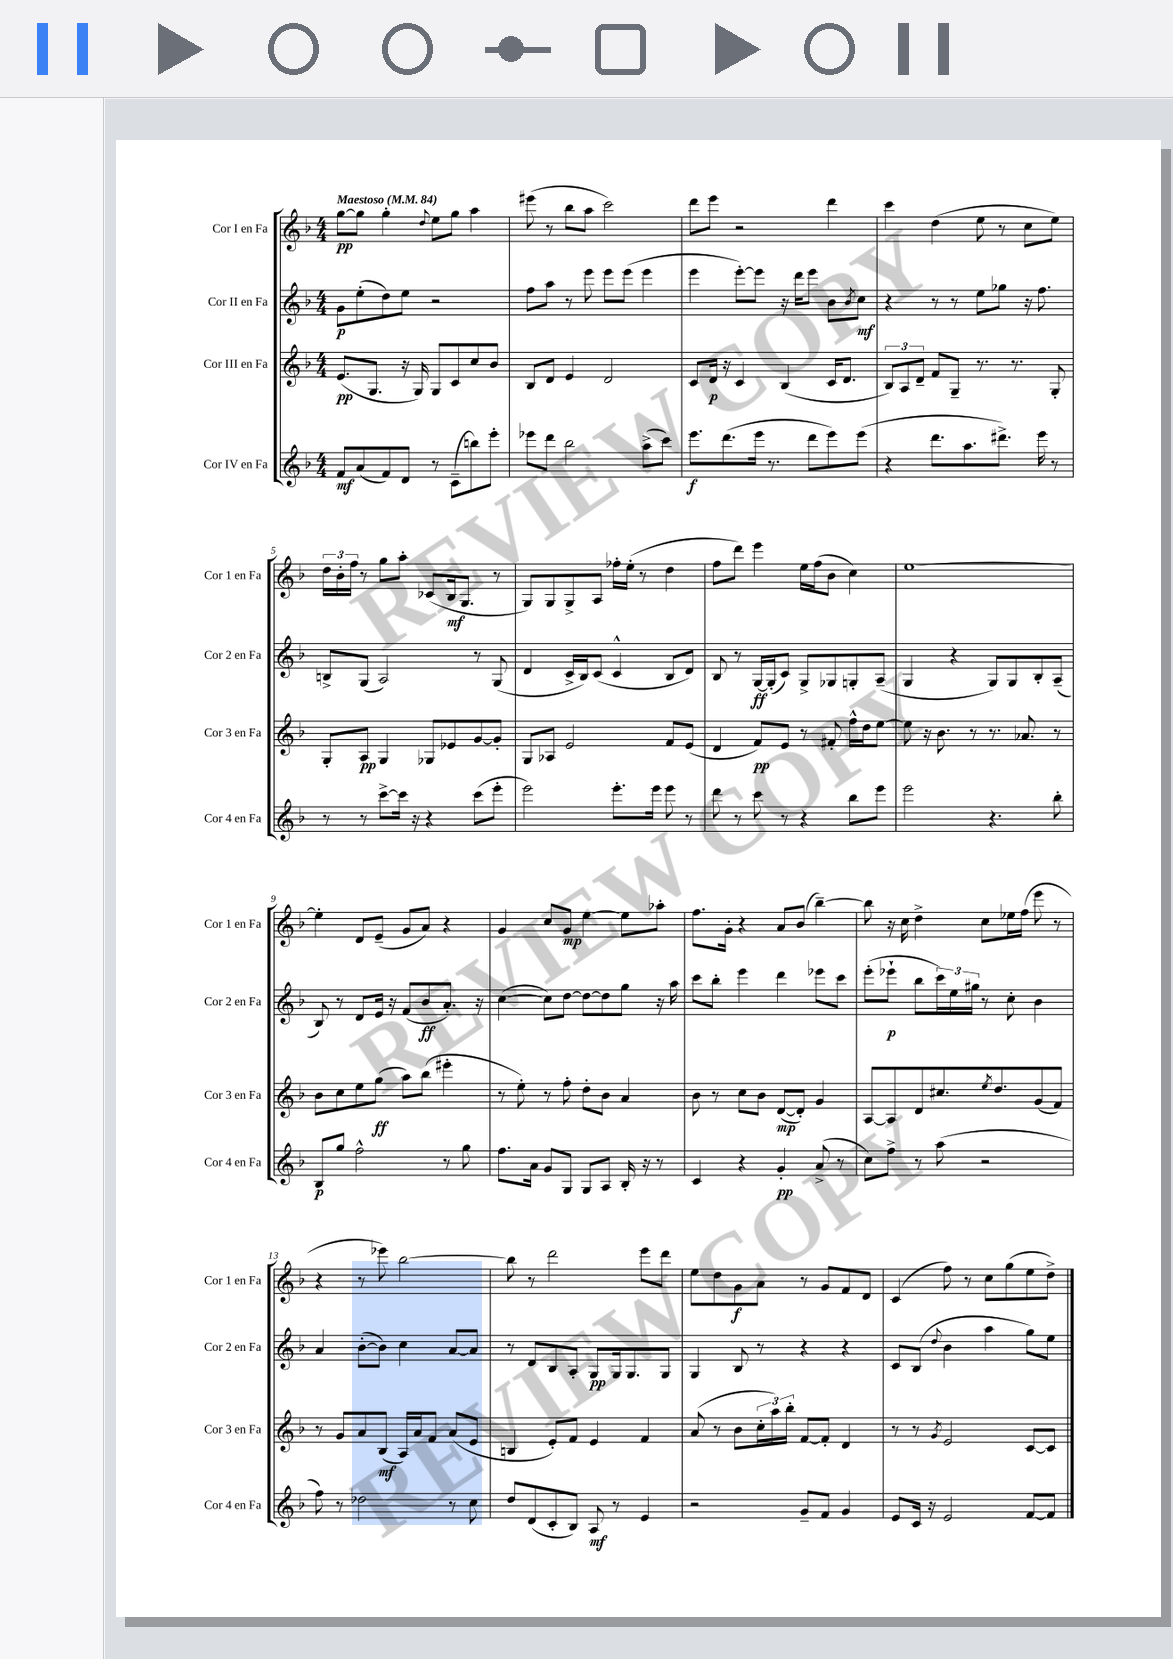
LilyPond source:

<<
\new StaffGroup <<
\new Staff = "s0" \with { instrumentName = "Cor I en Fa" shortInstrumentName = "Cor 1 en Fa" } {
    \clef treble \key f \major \numericTimeSignature \time 4/4 \tempo "Maestoso" 4 = 84
    g''8~\pp g''8 g''4-. \appoggiatura { d''8 } e''8 g''8 a''4 |
    eis'''8( r8 bes''8 a''8 c'''2) |
    d'''8 e'''8 r2 d'''4 |
    c'''4 d''4( e''8 r8 c''8 e''8) |
    \tuplet 3/2 { d''16 bes'16-. f''16 } r8 g''8 a''8-. ces'8( bes16\mf g8. r8 |
    g8) g8 g8-> a8 fes''16-. e''16-.( r8 d''4 |
    f''8 d'''8) e'''4 e''16 f''16( bes'8 c''4) |
    e''1~ |
    e''4-. d'8 e'8--( g'8 a'8) r4 |
    g'4 c''8 g'8\mp e''4~ e''8 aes''8-. |
    f''8. g'16-. r4 a'8 bes'8( bes''4~--) |
    bes''8 r16 c''16 d''4-> c''8 ees''16 f''16( e'''8 r8 |
    r4 r8 ees'''8) bes''2~ |
    bes''8 r8 d'''2 e'''8 d'''8 |
    e''8 d''8 g'8\f a'8 r8 g'8 f'8 d'8 |
    c'4( f''8) r8 c''8 g''8( e''8 d''8->) \bar "|." |
}
\new Staff = "s1" \with { instrumentName = "Cor II en Fa" shortInstrumentName = "Cor 2 en Fa" } {
    \clef treble \key f \major \numericTimeSignature \time 4/4
    g'8\p e''8-.( d''8) e''8 r2 |
    f''8 a''8 r8 e'''8 e'''8 e'''8( e'''4 |
    e'''4 e'''8~-.) e'''8 r16 d'''16 e'''8 bes'8 \acciaccatura { bes'8 } c''8\mf |
    r4 r8 r8 e''8 ges''8 r16 f''8. |
    b8-> g8( a2) r8 g8( |
    d'4 c'16-> bes16) c'8( c'4-^ bes8 d'8) |
    bes8 r8 g16~\ff g16-.( c'8) g8-> ges8 g8-. a8--( |
    g4 r4 g8) g8 bes8-. a8--( |
    bes8) r8 d'8 e'16 r16 f'8( bes'8\ff a'8.-.) r16 |
    c''4~( c''8) d''8~ d''8~ d''8 g''8 r16 a''16 |
    c'''8 bes''8-. e'''4 d'''4 ees'''8 c'''8 |
    e'''8-.( ees'''8-!\p bes''8 \tuplet 3/2 { c'''16) e''16 gis''16 } r8 c''8-. bes'4 |
    a'4 bes'8~-.( bes'8) c''4 a'8~ a'8 |
    r8 d'8 bes8 a8-. g8\pp g16 g8. g8 |
    g4 bes8 r8 r4 r4 |
    c'8 bes8( \appoggiatura { d''8 } bes'4 a''4 g''8) e''8 \bar "|." |
}
\new Staff = "s2" \with { instrumentName = "Cor III en Fa" shortInstrumentName = "Cor 3 en Fa" } {
    \clef treble \key f \major \numericTimeSignature \time 4/4
    e'8.\pp( g8. r16 g16) g8 c'8 c''8 bes'8 |
    bes8 d'8 e'4 d'2 |
    c'8 d'16\p r16 c'4 bes4( c'16 d'8. |
    \tuplet 3/2 { bes8) a8 d'8-- } f'8 g8-- r8. r8. g8-. |
    g8-. a8\pp g4 ges8 ees'8 g'8~ g'8-. |
    g8 aes8 e'2 f'8 e'8( |
    d'4 f'8\pp) e'8 r8 fis'8-. f''16-^ d''16 e''8~ |
    e''8 r16 bes'8. r8 r8. aes'8. r8 |
    bes'8 c''8 e''8 g''8\ff( a''8) bes''8( eis'''4-. |
    r8 e''8-.) r8 f''8-. d''8-. bes'8 a'4 |
    bes'8 r8 c''8 bes'8 d'8~\mp( d'8-.) g'4 |
    a8~ a8 d'8 cis''8. \acciaccatura { e''8 } d''8. g'8( f'8) |
    r8 g'8 a'8 bes8\mf( a16) a'16 f'8 a'8( e'8 |
    b4 e'8-.) f'8 e'4 f'4 |
    a'8( r8 bes'8 \tuplet 3/2 { c''16-. a''16) bes''16-. } f'8~ f'8-. d'4 |
    r8 r8 \acciaccatura { g'8 } e'2 c'8~ c'8 \bar "|." |
}
\new Staff = "s3" \with { instrumentName = "Cor IV en Fa" shortInstrumentName = "Cor 4 en Fa" } {
    \clef treble \key f \major \numericTimeSignature \time 4/4
    f'8\mf a'8( f'8) d'8 r8 c'8--( b''8) e'''8-. |
    ees'''8 d'''8 bes''2 a''8->( c'''8) |
    e'''8.\f d'''8.( e'''16 r8. d'''8 e'''8) e'''8( |
    r4 d'''8. a''8. dis'''8.->) e'''16 r8 |
    r8 r8 c'''8~-> c'''16 r16 r4 c'''8( e'''8-. |
    e'''2) e'''8.-. e'''16 e'''8 r8 |
    d'''8 r8 c'''8 r8 r4 bes''8 e'''8 |
    e'''2 r4. bes''8-. |
    bes8\p g''8 f''2-^ r8 g''8 |
    f''8. a'16 g'8 g8 g8 a8 bes16-. r16 r8 |
    c'4 r4 g'4-.\pp a'8->( r8 |
    c''8) f''8-> r8 a''8( r2 |
    f''8) r8 des''2 r8 c''8 |
    d''8 d'8( c'8-. bes8) a8\mf r8 e'4 |
    r2 g'8-- f'8 g'4 |
    e'8 c'16 r16 e'2 f'8~ f'8 \bar "|." |
}
>>
>>
